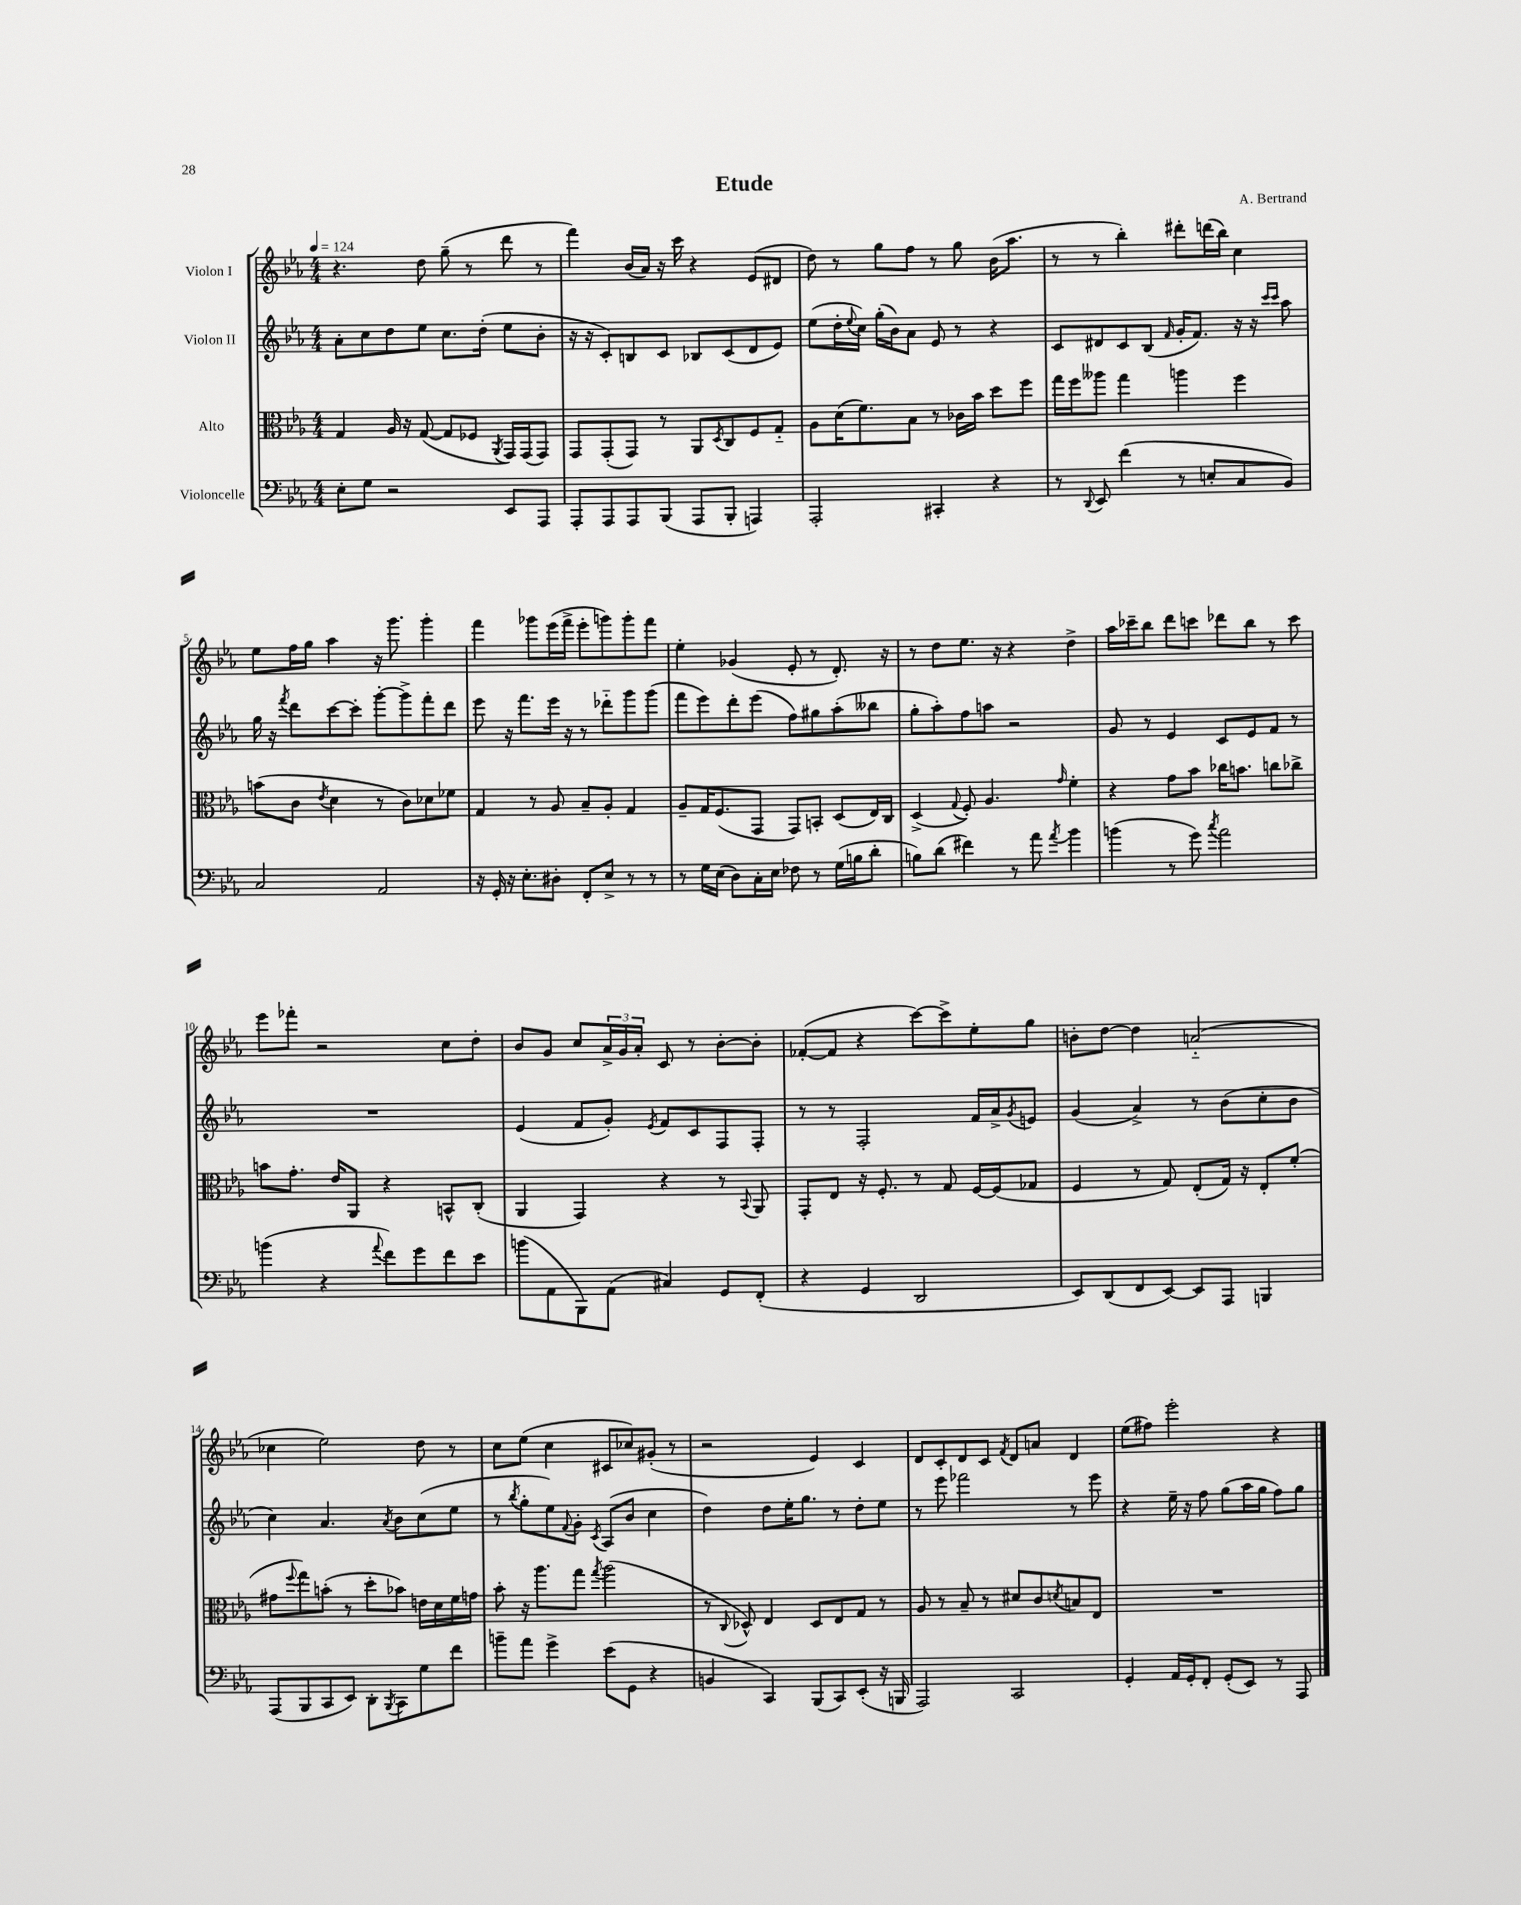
\header { title = "Etude" composer = "A. Bertrand" }
<<
\new StaffGroup <<
\new Staff = "s0" \with { instrumentName = "Violon I" } {
    \clef treble \key ees \major \numericTimeSignature \time 4/4 \tempo 4 = 124
    r4. d''8 g''8--( r8 d'''8 r8 |
    f'''4) bes'16( aes'16) r16 c'''16 r4 ees'8( dis'8 |
    d''8) r8 g''8 f''8 r8 g''8 bes'16( aes''8. |
    r8 r8 bes''4-.) dis'''8-. d'''16( bes''16) c''4 |
    ees''8 f''16 g''16 aes''4 r16 g'''8. g'''4-. |
    f'''4 ges'''8 ees'''16( f'''16-> ees'''8-. g'''8) g'''8-. f'''8 |
    ees''4-. ges'4( ees'8-. r8 d'8.-.) r16 |
    r8 d''8 ees''8. r16 r4 d''4-> |
    aes''16 ces'''16-- bes''8 d'''8 c'''8 des'''8 bes''8 r8 c'''8 |
    ees'''8 fes'''8-. r2 c''8 d''8-. |
    bes'8 g'8 c''8 \tuplet 3/2 { aes'16-> g'16 aes'16-. } c'8 r8 bes'8~-. bes'8-. |
    fes'8~-.( fes'8 r4 c'''8~) c'''8-> ees''8-. g''8 |
    b'8-. d''8~ d''4 a'2-_( |
    ces''4 ees''2) d''8 r8 |
    c''8 ees''8( c''4 cis'8 ces''8) gis'8-.( r8 |
    r2 ees'4) c'4 |
    d'8 c'8-. d'8 c'8 \acciaccatura { f'8 } d'8 a'8 d'4 |
    ees''8( fis''8) ees'''2-. r4 \bar "|." |
}
\new Staff = "s1" \with { instrumentName = "Violon II" } {
    \clef treble \key ees \major \numericTimeSignature \time 4/4
    aes'8-. c''8 d''8 ees''8 c''8. d''16-.( ees''8 bes'8-. |
    r16 r16 c'8-.) b8 c'8 bes8 c'8( d'8 ees'8) |
    ees''8( d''16-. \appoggiatura { ees''8 } c''16) g''16-.( bes'16) aes'8 ees'8 r8 r4 |
    c'8 dis'8 c'8 bes8( \grace { f'16 } g'16-. f'8.) r16 r16 \grace { c'''16 c'''16 } aes''8 |
    g''16 r16 \acciaccatura { f'''8 } d'''8 c'''8~ c'''8-. g'''8~-. g'''8-> f'''8-. d'''8 |
    ees'''8 r16 f'''8. ees'''16 r16 r8 des'''8-_ g'''8 g'''8( |
    f'''8 ees'''8) d'''8-. ees'''8( f''8) gis''8 aes''8-.( beses''8 |
    g''8-. aes''8-.) f''8 a''8 r2 |
    g'8 r8 ees'4 c'8 ees'8 f'8 r8 |
    R1 |
    ees'4( f'8 g'8-.) \acciaccatura { ees'8 } f'8 c'8 f8 f8-. |
    r8 r8 f2-. f'16 aes'16-> \acciaccatura { g'8 } e'8 |
    g'4( aes'4->) r8 bes'8( c''8-. bes'8 |
    c''4) aes'4. \acciaccatura { aes'8 } bes'8 c''8( ees''8 |
    r8 \acciaccatura { bes''8 } g''8-. ees''8) \appoggiatura { f'8 } g'8-. \acciaccatura { c'8 } aes8( bes'8 c''4 |
    d''4) d''8 ees''16-. g''8. r8 d''8-. ees''8 |
    r8 ees'''8 fes'''2 r8 ees'''8 |
    r4 ees''16-- r16 f''8 g''8( aes''16 g''16 f''8) g''8 \bar "|." |
}
\new Staff = "s2" \with { instrumentName = "Alto" } {
    \clef alto \key ees \major \numericTimeSignature \time 4/4
    g4 aes16 r16 g8~( g8 fes8 \acciaccatura { aes,8 } g,16) g,16( g,8) |
    g,8 g,8-.( g,8) r8 aes,8 \acciaccatura { d8 } c8 f8 g8-_ |
    aes8 d'16( f'8.) bes8 r8 ces'16 bes'16 d''8 f''8 |
    g''16 f''16 aeses''8 g''4 a''4 f''4 |
    b'8( c'8 \acciaccatura { ees'8 } d'4 r8 c'8) des'8 fes'8 |
    g4 r8 aes8 bes8-- aes8-. g4 |
    aes8-- g16 f8.( g,8 g,8) b,8-. d8( ees16) c16 |
    d4->( \appoggiatura { g8 } f8-.) aes4. \grace { g'16 } f'4-. |
    r4 g'8 bes'8 ces''16 b'8. c''8 ces''8-> |
    b'8 g'8.-. ees'16 aes,8 r4 b,8-^ c8-.( |
    aes,4 g,4) r4 r8 \appoggiatura { bes,8 } aes,8 |
    g,8-. ees8 r16 f8.-. r8 g8 f16~ f16( ges8 |
    f4 r8 g8) ees8-.( g16) r16 ees8-. f'8-.( |
    gis'8 \appoggiatura { f''8 } g''8) b'8-.( r8 d''8-. bes'8) e'16 d'16 f'16 g'16 |
    bes'8-. r16 aes''8. g''8 \acciaccatura { g''8 } aes''2( |
    r8 \appoggiatura { c8 } des8-^) ees4 des8 ees8 g8 r8 |
    aes8 r8 bes8-- r8 dis'8 c'8 \acciaccatura { d'8 } b8 ees8 |
    R1 \bar "|." |
}
\new Staff = "s3" \with { instrumentName = "Violoncelle" } {
    \clef bass \key ees \major \numericTimeSignature \time 4/4
    ees8-. g8 r2 ees,8 aes,,8 |
    aes,,8-. aes,,8 aes,,8 bes,,8( aes,,8 bes,,8-. a,,4) |
    aes,,2-. cis,4-. r4 |
    r8 \appoggiatura { d,8 } ees,8 f'4( r8 e8-. c8 bes,8) |
    c2 aes,2 |
    r16 g,16-. r16 ees8.-. dis8-. f,8-. ees8-> r8 r8 |
    r8 g16 ees16( d8) c16-. ees16 fes8 r8 g16( b16 d'8-. |
    b8) d'8( fis'4) r8 aes'8 \acciaccatura { aes'8 } bes'4 |
    b'4( r8 g'8) \acciaccatura { c''8 } aes'2 |
    b'4( r4 \appoggiatura { aes'8 } f'8) g'8 f'8 ees'8 |
    b'8( aes,8 bes,,8) aes,8( cis4) g,8 f,8-.( |
    r4 g,4 d,2 |
    ees,8) d,8( f,8 ees,8~) ees,8 aes,,8 b,,4 |
    aes,,8( bes,,8 c,8 ees,8) d,8-. \acciaccatura { bes,,8 } c,8 g8 f'8 |
    b'8-- aes'8 g'4-> ees'8( g,8 r4 |
    b,4 c,4) bes,,8( c,8) ees,8-.( r16 b,,16 |
    aes,,2) c,2 |
    g,4-. aes,16 g,16-. f,8-. g,8-.( ees,8) r8 aes,,8 \bar "|." |
}
>>
>>
